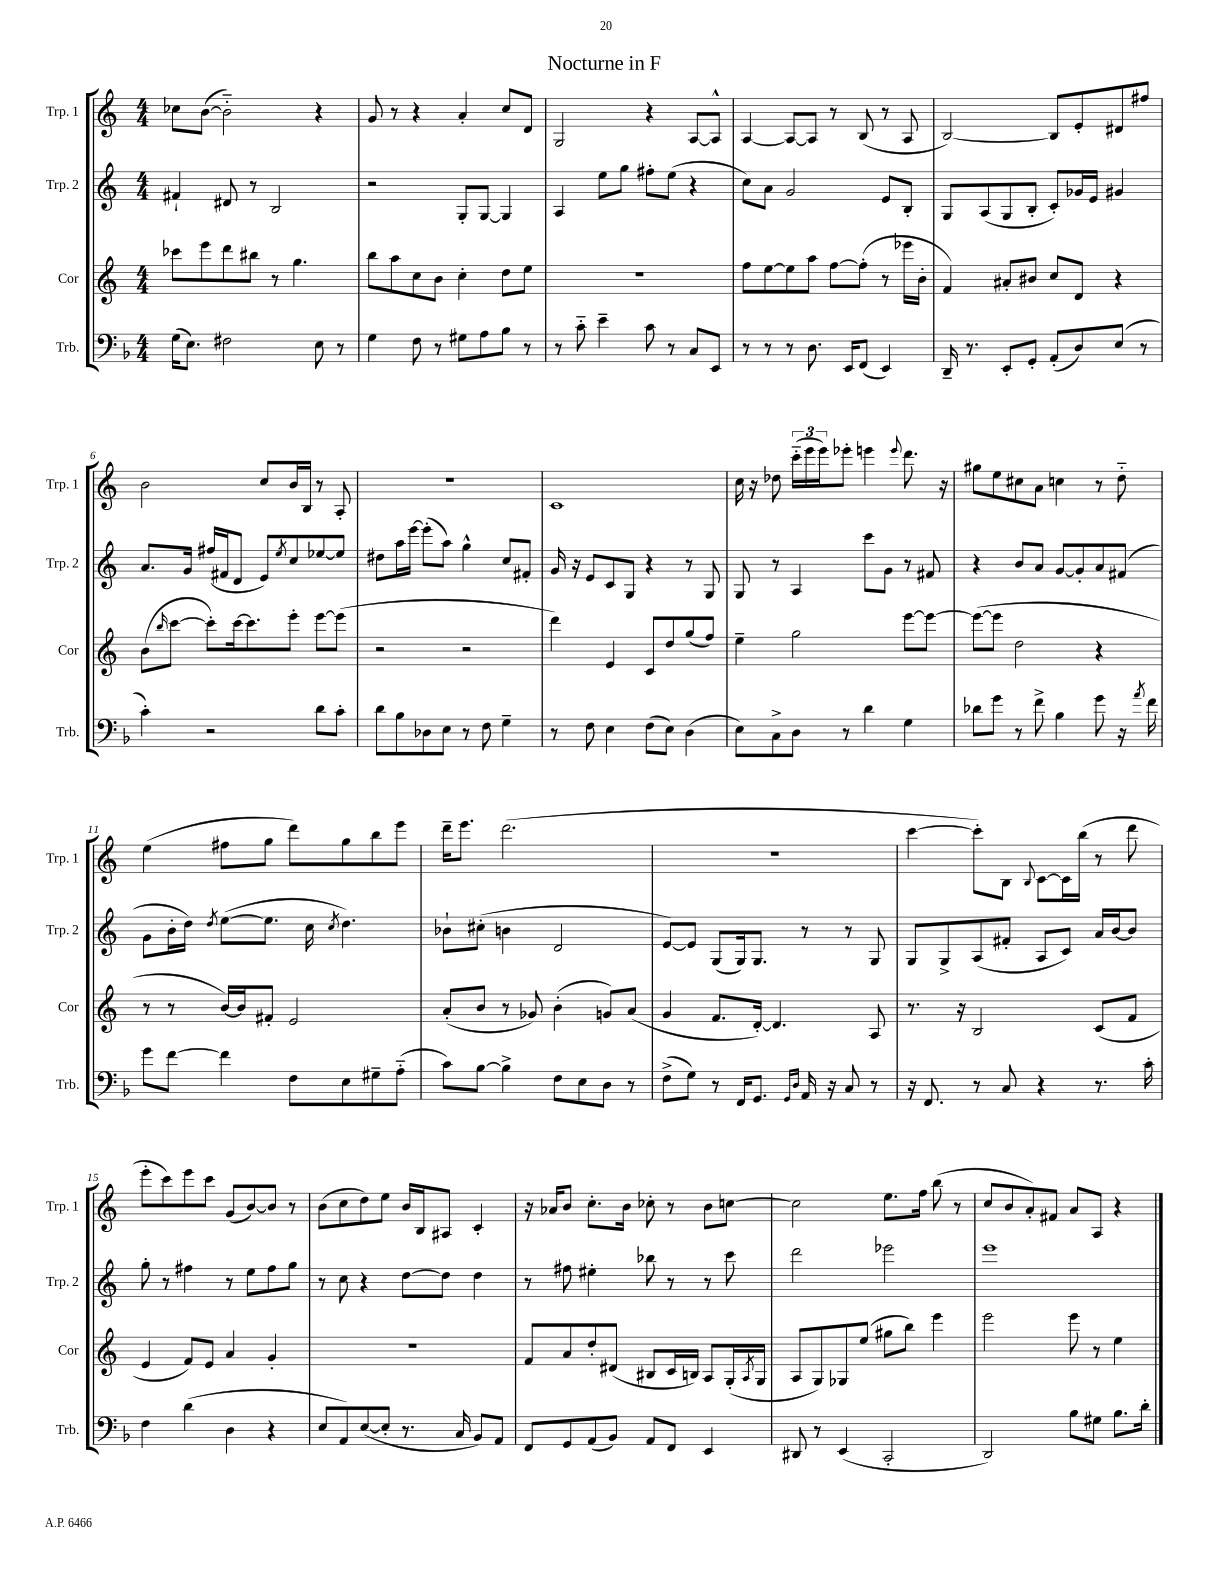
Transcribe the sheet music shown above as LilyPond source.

\header { title = "Nocturne in F" }
<<
\new StaffGroup <<
\new Staff = "s0" \with { instrumentName = "Trp. 1" shortInstrumentName = "Trp. 1" } {
    \clef treble \key c \major \numericTimeSignature \time 4/4
    ces''8 b'8~( b'2-_) r4 |
    g'8 r8 r4 a'4-. c''8 d'8 |
    g2 r4 a8~ a8-^ |
    a4~ a8~ a8 r8 b8( r8 a8 |
    b2~) b8 e'8-. dis'8 fis''8 |
    b'2 c''8 b'16 b16 r8 a8-. |
    R1 |
    c'1 |
    c''16 r16 des''8 \tuplet 3/2 { c'''16-_( e'''16 e'''16) } ees'''8-. e'''4 \appoggiatura { e'''8 } d'''8. r16 |
    gis''8 e''8 cis''8 a'8 c''4 r8 d''8-_ |
    e''4( fis''8 g''8 d'''8) g''8 b''8 e'''8 |
    d'''16-- e'''8. d'''2.( |
    r1 |
    c'''4~ c'''8-.) b8 \appoggiatura { b8 } c'8~ c'16 b''16( r8 d'''8 |
    e'''8-. c'''8) e'''8 c'''8 g'8( b'8~) b'8 r8 |
    b'8( c''8 d''8) e''8 b'16 b16 ais8 c'4-. |
    r16 aes'16 b'8 c''8.-. b'16 ces''8-. r8 b'8 c''8~ |
    c''2 e''8. f''16 b''8( r8 |
    c''8 b'8 a'8-.) fis'8 a'8 a8 r4 \bar "|." |
}
\new Staff = "s1" \with { instrumentName = "Trp. 2" shortInstrumentName = "Trp. 2" } {
    \clef treble \key c \major \numericTimeSignature \time 4/4
    fis'4-! dis'8 r8 b2 |
    r2 g8-. g8~ g4 |
    a4 e''8 g''8 fis''8-. e''8( r4 |
    c''8) a'8 g'2 e'8 b8-. |
    g8 a8( g8 b8-. c'8-.) ges'16 e'16 gis'4 |
    a'8. g'16 fis''16( fis'16 d'8 e'8) \acciaccatura { e''8 } c''8 ees''8~ ees''8 |
    dis''8 a''16 e'''16~ e'''8-.( a''8) g''4-^ c''8 fis'8-. |
    g'16 r16 e'8 c'8 g8 r4 r8 g8 |
    g8 r8 a4 c'''8 g'8 r8 fis'8 |
    r4 b'8 a'8 g'8~ g'8-. a'8 fis'8( |
    g'8 b'16-. d''16) \acciaccatura { d''8 } e''8~( e''8. c''16 \acciaccatura { c''8 } d''4.) |
    bes'8-! cis''8-.( b'4 d'2 |
    e'8~) e'8 g8( g16) g8. r8 r8 g8 |
    g8 g8-> a8( fis'8-. a8 c'8) a'16 b'16~ b'8 |
    g''8-. r8 fis''4 r8 e''8 fis''8 g''8 |
    r8 c''8 r4 d''8~ d''8 d''4 |
    r8 fis''8 eis''4-. bes''8 r8 r8 c'''8 |
    d'''2 ees'''2 |
    e'''1 \bar "|." |
}
\new Staff = "s2" \with { instrumentName = "Cor" shortInstrumentName = "Cor" } {
    \clef treble \key c \major \numericTimeSignature \time 4/4
    ces'''8 e'''8 d'''8 bis''8 r8 g''4. |
    b''8 a''8 c''8 b'8 c''4-. d''8 e''8 |
    R1 |
    f''8 e''8~ e''8 a''8 f''8~ f''8-.( r8 ees'''16 b'16-. |
    f'4) ais'8-. bis'8 c''8 d'8 r4 |
    b'8( \grace { b''16 } c'''8~ c'''8-.) c'''16~ c'''8. e'''8-. e'''8~ e'''8( |
    r2 r2 |
    d'''4) e'4 c'8 d''8 g''8( f''8) |
    e''4-- g''2 e'''8~ e'''8~ |
    e'''8~( e'''8 d''2 r4 |
    r8 r8 b'16~) b'16 fis'8-. e'2 |
    a'8-.( b'8 r8 ges'8) b'4-.( g'8) a'8( |
    g'4 f'8. d'16~-.) d'4. a8 |
    r8. r16 b2 c'8( f'8 |
    e'4 f'8) e'8 a'4 g'4-. |
    R1 |
    f'8 a'8 d''8-. dis'8( bis8 c'16 b16) a8 g16-.( \acciaccatura { a8 } g16 |
    a8 g8) ges8 e''8( gis''8 b''8) e'''4 |
    e'''2 e'''8 r8 e''4 \bar "|." |
}
\new Staff = "s3" \with { instrumentName = "Trb." shortInstrumentName = "Trb." } {
    \clef bass \key f \major \numericTimeSignature \time 4/4
    g16( e8.) fis2 e8 r8 |
    g4 f8 r8 gis8 a8 bes8 r8 |
    r8 c'8-_ e'4-- c'8 r8 c8 e,8 |
    r8 r8 r8 d8. e,16 f,8( e,4) |
    d,16-- r8. e,8-. g,8-. a,8-.( d8) e8( r8 |
    c'4-.) r2 d'8 c'8-. |
    d'8 bes8 des8 e8 r8 f8 g4-- |
    r8 f8 e4 f8( e8) d4( |
    e8) c8-> d8 r8 d'4 g4 |
    des'8 g'8 r8 f'8-> bes4 g'8 r16 \acciaccatura { a'8 } f'16 |
    g'8 f'8~ f'4 f8 e8 gis8-- a8-_( |
    c'8) bes8~ bes4-> f8 e8 d8 r8 |
    f8->( g8) r8 f,16 g,8. \grace { g,16 d16 } a,16 r16 c8 r8 |
    r16 f,8. r8 c8 r4 r8. c'16-. |
    f4 d'4( d4 r4 |
    e8 a,8) e8~( e8-. r8. c16 bes,8) a,8 |
    f,8 g,8 a,8( bes,8) a,8 f,8 e,4 |
    dis,8 r8 e,4( c,2-. |
    d,2) bes8 gis8 bes8. d'16-. \bar "|." |
}
>>
>>
